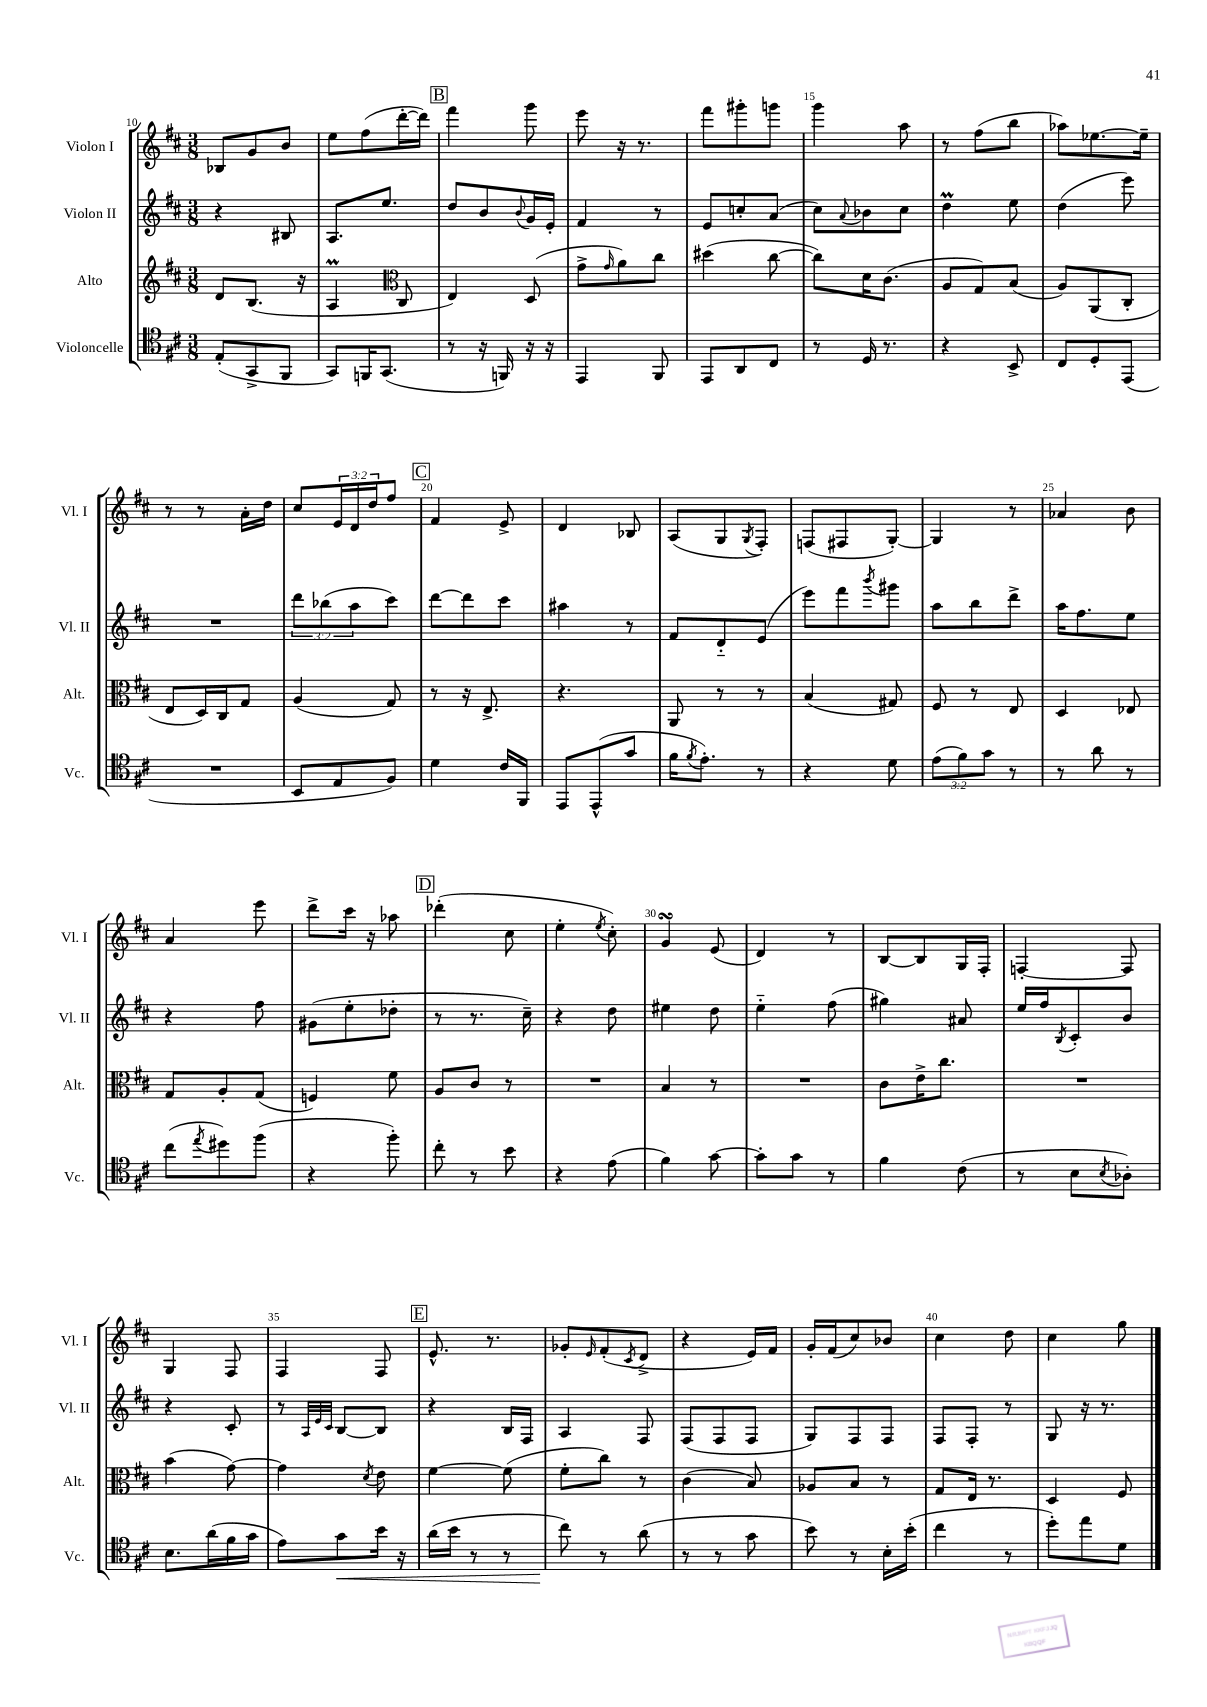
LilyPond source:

<<
\new StaffGroup <<
\new Staff = "s0" \with { instrumentName = "Violon I" shortInstrumentName = "Vl. I" } {
    \clef treble \key d \major \numericTimeSignature \time 3/8 \override Staff.TupletNumber.text = #tuplet-number::calc-fraction-text
    bes8 g'8 b'8 |
    e''8 fis''8( d'''16~-. d'''16) |
    \mark \markup { \box "B" } fis'''4 g'''8 |
    e'''8 r16 r8. |
    fis'''8 gis'''8-. g'''8 |
    g'''4 a''8 |
    r8 fis''8( b''8 |
    aes''8) ees''8.~ ees''16-- |
    r8 r8 a'16-. d''16 |
    cis''8 \tuplet 3/2 { e'16 d'16 d''16 } fis''8 |
    \mark \markup { \box "C" } fis'4 e'8-> |
    d'4 bes8 |
    a8( g8 \acciaccatura { g8 } fis8-.) |
    f8( fis8 g8~-.) |
    g4 r8 |
    aes'4 b'8 |
    a'4 e'''8 |
    d'''8-> cis'''16 r16 aes''8 |
    \mark \markup { \box "D" } des'''4-.( cis''8 |
    e''4-. \acciaccatura { e''8 } cis''8-.) |
    g'4\turn e'8( |
    d'4) r8 |
    b8~ b8 g16 fis16-. |
    f4~-. f8 |
    g4 fis8 |
    fis4 fis8 |
    \mark \markup { \box "E" } e'8.-^ r8. |
    ges'8-. \grace { e'16 } fis'8-.( \acciaccatura { cis'8 } d'8-> |
    r4 e'16) fis'16 |
    g'16-. fis'16( cis''8) bes'8 |
    cis''4 d''8 |
    cis''4 g''8 \bar "|." |
}
\new Staff = "s1" \with { instrumentName = "Violon II" shortInstrumentName = "Vl. II" } {
    \clef treble \key d \major \numericTimeSignature \time 3/8 \override Staff.TupletNumber.text = #tuplet-number::calc-fraction-text
    r4 bis8 |
    a8. e''8. |
    \mark \markup { \box "B" } d''8 b'8 \appoggiatura { b'8 } g'16 e'16-. |
    fis'4 r8 |
    e'8 c''8-. a'8( |
    cis''8) \appoggiatura { a'8 } bes'8 cis''8 |
    d''4\prall e''8 |
    d''4( e'''8) |
    R4. |
    \tuplet 3/2 { d'''8 bes''8( a''8 } cis'''8) |
    \mark \markup { \box "C" } d'''8~ d'''8 cis'''8 |
    ais''4 r8 |
    fis'8 d'8-_ e'8( |
    e'''8) fis'''8 \acciaccatura { b'''8 } gis'''8 |
    a''8 b''8 d'''8-> |
    a''16 fis''8. e''8 |
    r4 fis''8 |
    gis'8( e''8-. des''8-. |
    \mark \markup { \box "D" } r8 r8. cis''16--) |
    r4 d''8 |
    eis''4 d''8 |
    e''4-_ fis''8( |
    gis''4) ais'8 |
    e''16 fis''16 \acciaccatura { b8 } cis'8-. b'8 |
    r4 cis'8-. |
    r8 \grace { a32 e'32 cis'32 } b8~ b8 |
    \mark \markup { \box "E" } r4 b16 fis16 |
    a4 fis8 |
    fis8( fis8 fis8 |
    g8) fis8 fis8 |
    fis8 fis8-. r8 |
    g8 r16 r8. \bar "|." |
}
\new Staff = "s2" \with { instrumentName = "Alto" shortInstrumentName = "Alt." } {
    \clef treble \key d \major \numericTimeSignature \time 3/8
    d'8 b8.( r16 |
    a4\prall \clef alto cis8 |
    \mark \markup { \box "B" } e4) d8( |
    g'8-> \grace { g'16 } a'8) cis''8 |
    dis''4( cis''8~ |
    cis''8) d'16 cis'8.( |
    a8 g8) b8( |
    a8) a,8( cis8-. |
    e8 d16) cis16 g8 |
    a4( g8) |
    \mark \markup { \box "C" } r8 r16 e8.-> |
    r4. |
    a,8 r8 r8 |
    b4( gis8) |
    fis8 r8 e8 |
    d4 ees8 |
    g8 a8-. g8( |
    f4) fis'8 |
    \mark \markup { \box "D" } a8 cis'8 r8 |
    R4. |
    b4 r8 |
    R4. |
    cis'8 e'16-> cis''8. |
    R4. |
    b'4( g'8~) |
    g'4 \acciaccatura { d'8 } e'8 |
    \mark \markup { \box "E" } fis'4~ fis'8( |
    fis'8-. cis''8) r8 |
    cis'4( b8) |
    aes8 b8 r8 |
    g8 e16 r8. |
    d4 fis8 \bar "|." |
}
\new Staff = "s3" \with { instrumentName = "Violoncelle" shortInstrumentName = "Vc." } {
    \clef tenor \key d \major \numericTimeSignature \time 3/8 \override Staff.TupletNumber.text = #tuplet-number::calc-fraction-text
    e8-.( g,8-> fis,8 |
    g,8) f,16 g,8.( |
    \mark \markup { \box "B" } r8 r16 f,16) r16 r16 |
    e,4 fis,8 |
    e,8 a,8 cis8 |
    r8 d16 r8. |
    r4 b,8-> |
    cis8 d8-. e,8( |
    R4. |
    b,8 e8 fis8) |
    \mark \markup { \box "C" } d'4 cis'16 fis,16 |
    e,8 e,8-^( g'8 |
    fis'16 \acciaccatura { fis'8 } e'8.-.) r8 |
    r4 d'8 |
    \tuplet 3/2 { e'8( fis'8) g'8 } r8 |
    r8 a'8 r8 |
    cis''8( \acciaccatura { e''8 } dis''8) fis''8( |
    r4 fis''8-.) |
    \mark \markup { \box "D" } cis''8-. r8 b'8 |
    r4 e'8( |
    fis'4) g'8~ |
    g'8-. g'8 r8 |
    fis'4 cis'8( |
    r8 b8 \acciaccatura { b8 } aes8-.) |
    b8. a'16( fis'16 g'16 |
    e'8) g'8\< b'16 r16 |
    \mark \markup { \box "E" } a'16( b'16 r8 r8 |
    cis''8\!) r8 a'8( |
    r8 r8 g'8 |
    b'8) r8 b16-. b'16-.( |
    cis''4 r8 |
    d''8-.) e''8 d'8 \bar "|." |
}
>>
>>
\layout { \context { \Score currentBarNumber = #10 \override BarNumber.break-visibility = ##(#f #t #t) barNumberVisibility = #(every-nth-bar-number-visible 5) } }
